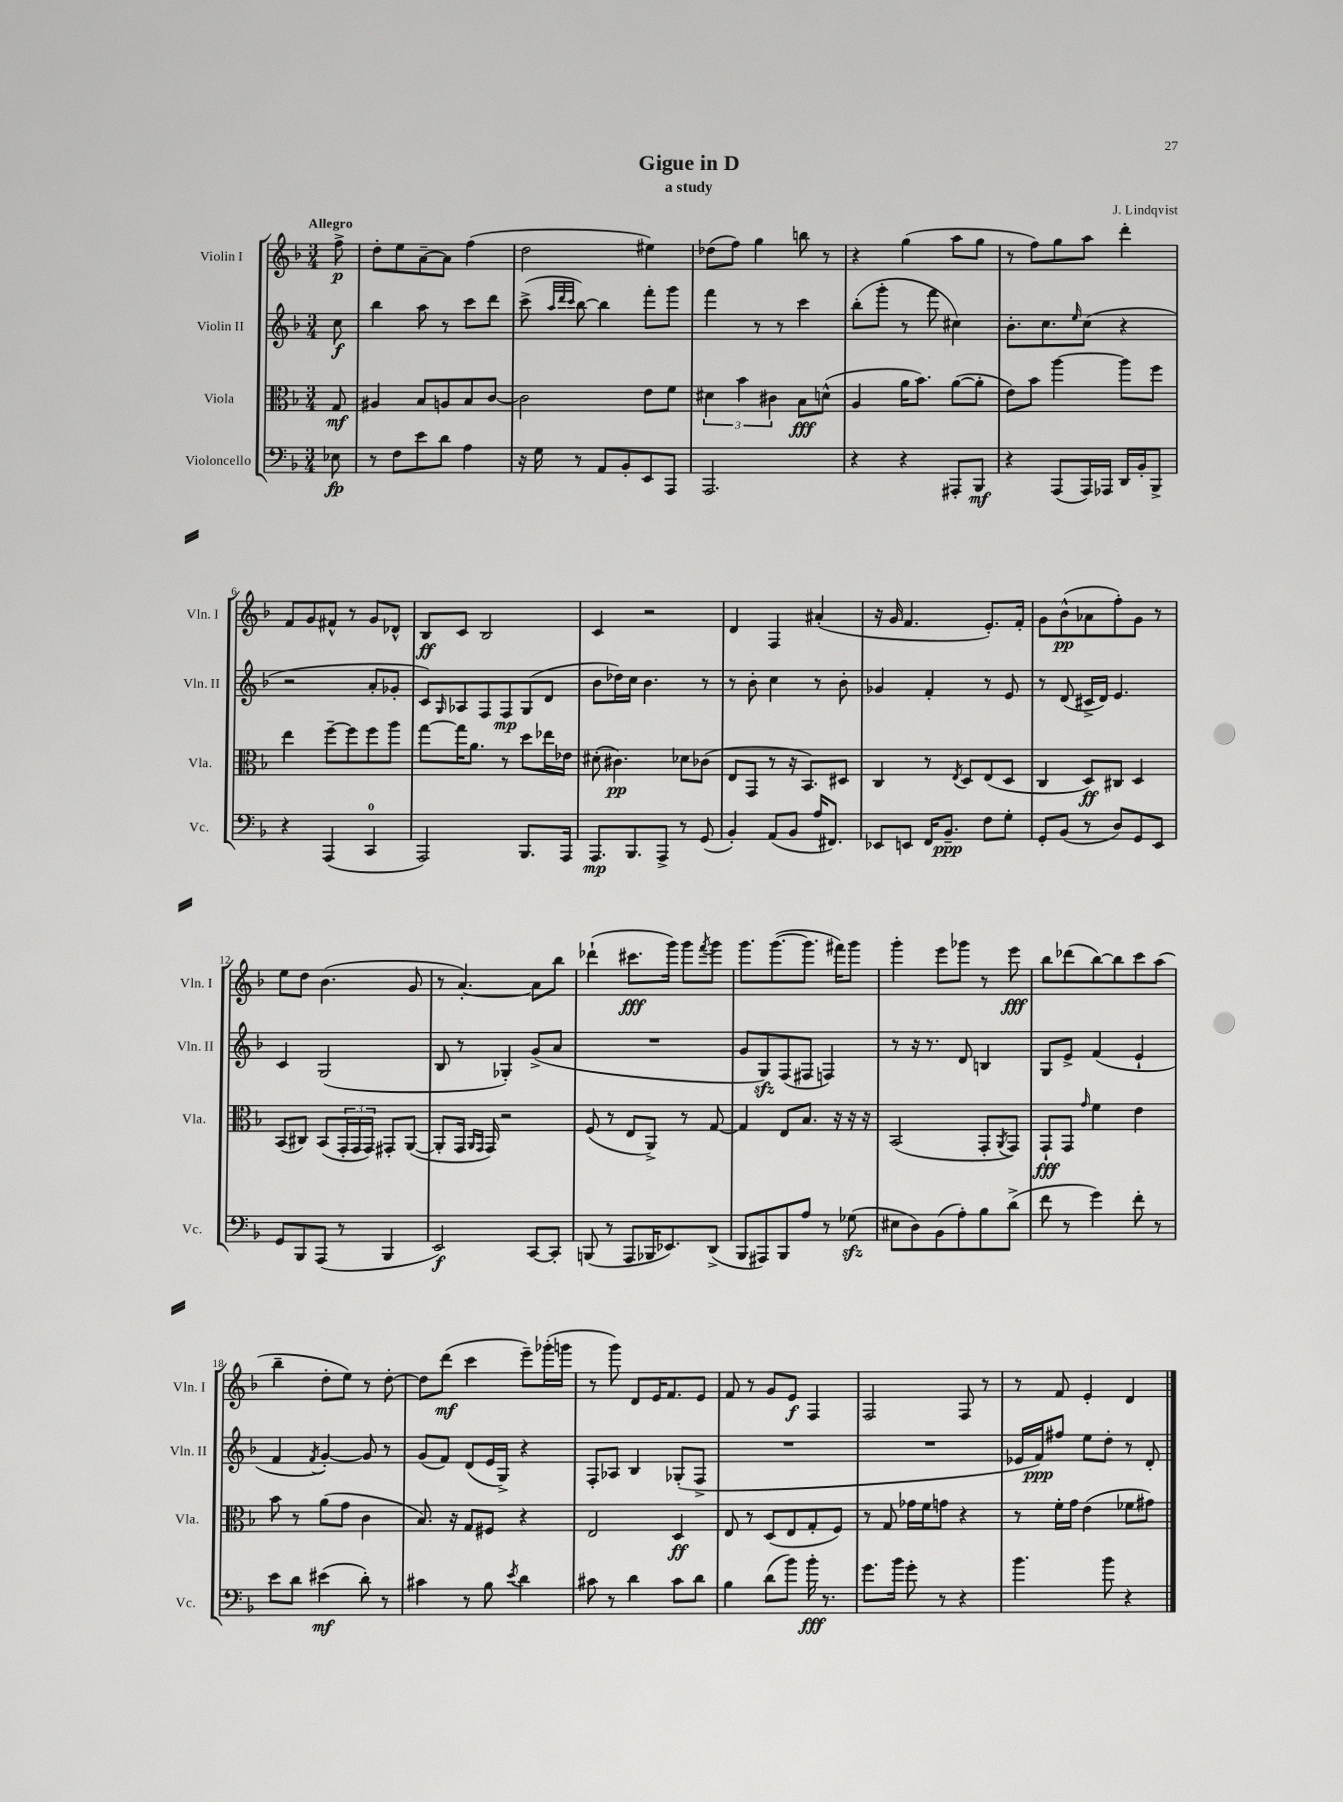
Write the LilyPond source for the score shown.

\header { title = "Gigue in D" composer = "J. Lindqvist" subtitle = "a study" }
<<
\new StaffGroup <<
\new Staff = "s0" \with { instrumentName = "Violin I" shortInstrumentName = "Vln. I" } {
    \clef treble \key f \major \numericTimeSignature \time 3/4 \partial 8 \tempo "Allegro"
    f''8->\p |
    d''8-. e''8 a'8~-- a'8 f''4( |
    d''2 eis''4) |
    des''8( f''8) g''4 b''8 r8 |
    r4 g''4( a''8 g''8 |
    r8 f''8) g''8 a''8 d'''4-. |
    f'8 g'8 fis'8-^ r8 g'8 des'8-^ |
    bes8\ff c'8 bes2 |
    c'4 r2 |
    d'4 f4 ais'4-.( |
    r16 g'16 f'4. e'8.-.) f'16-. |
    g'8 bes'8-^\pp( aes'8 f''8-.) g'8 r8 |
    e''8 d''8 bes'4.( g'8 |
    r8 a'4.~-.) a'8 bes''8 |
    des'''4-!( cis'''8.\fff g'''16) g'''8 \acciaccatura { f'''8 } g'''8 |
    g'''8. g'''8.~( g'''8. fis'''16) g'''8 |
    g'''4-. e'''8 ges'''8 r8 e'''8\fff |
    bes''8 des'''8( bes''8~) bes''8 c'''8 a''8( |
    bes''4-- d''8-. e''8) r8 d''8~-. |
    d''8 d'''8\mf( c'''4 e'''8--) ges'''16-.( g'''16 |
    r8 g'''8) d'8 e'16 f'8. e'8 |
    f'8 r8 g'8 e'8\f f4 |
    f2 f8 r8 |
    r8 f'8 e'4-. d'4 \bar "|." |
}
\new Staff = "s1" \with { instrumentName = "Violin II" shortInstrumentName = "Vln. II" } {
    \clef treble \key f \major \numericTimeSignature \time 3/4 \partial 8
    c''8\f |
    bes''4 a''8 r8 c'''8 d'''8 |
    c'''8->( \grace { a''32 d'''32 c'''32 } bes''8~) bes''4 f'''8-. g'''8 |
    f'''4 r8 r8 c'''4 |
    bes''8-.( g'''8-. r8 f'''8 cis''4) |
    bes'8.-. c''8. \grace { e''16 } c''8( r4 |
    r2 a'8-. ges'8-. |
    c'8) \grace { g16 } aes8 f8 f8\mp g8( d'8 |
    bes'8 des''16) c''16 bes'4. r8 |
    r8 bes'8-. c''4 r8 bes'8-. |
    ges'4 f'4-. r8 e'8 |
    r8 d'8( cis'16-> d'16) e'4. |
    c'4 g2( |
    bes8 r8 ges4-.) g'8->( a'8 |
    R2. |
    g'8 g8\sfz) f8( fis8 f4) |
    r8 r16 r8. d'8 b4 |
    g8 e'8-> f'4( e'4-! |
    f'4 \acciaccatura { f'8 } g'4~-.) g'8 r8 |
    g'8( f'8) d'8( e'16 g16->) r4 |
    f8-. aes8 bes4 ges8-.( f8-> |
    R2. |
    R2. |
    ees'16 f'16\ppp) fis''8 e''8 d''8-. r8 d'8-. \bar "|." |
}
\new Staff = "s2" \with { instrumentName = "Viola" shortInstrumentName = "Vla." } {
    \clef alto \key f \major \numericTimeSignature \time 3/4 \partial 8
    g8\mf |
    ais4 bes8 a8 bes8 c'8~ |
    c'2 e'8 f'8 |
    \tuplet 3/2 { dis'4 bes'4 cis'4 } bes8\fff d'8-^( |
    a4 a'16 bes'8.) a'8~( a'8-. |
    e'8) bes'8 a''4~ a''8 f''8 |
    e''4 f''8~-- f''8 f''8 a''8 |
    g''8~ g''16 a'8. r8 d''8 ees''16 ees'16 |
    dis'8-.( cis'4.\pp) des'8 ces'8( |
    e8 g,8 r8 r16 bes,8.) dis8 |
    c4 r8 \acciaccatura { e8 } d8 e8( d8 |
    c4 d8\ff) cis8 d4 |
    bes,8( cis8) bes,8( \tuplet 3/2 { g,16-. g,16 g,16) } gis,8-. a,8~( |
    a,8-. g,16 \grace { a,16 g,16 } g,16) r2 |
    f8( r8 e8 a,8->) r8 g8~ |
    g4 e8 bes8. r16 r16 r16 |
    bes,2( g,8-. \acciaccatura { a,8 } g,8) |
    g,8-!\fff g,8 \grace { g'16 } f'4 e'4 |
    bes'8 r8 a'8( g'8 c'4 |
    bes8.) r16 g8 fis8 r4 |
    e2 d4\ff |
    e8 r8 d8( e8 g8-. f8) |
    r8 g8 ges'16 f'16 g'8 r4 |
    r8 f'16-. g'16 e'4( fes'8 gis'8) \bar "|." |
}
\new Staff = "s3" \with { instrumentName = "Violoncello" shortInstrumentName = "Vc." } {
    \clef bass \key f \major \numericTimeSignature \time 3/4 \partial 8
    ees8\fp |
    r8 f8 e'8 d'8 a4 |
    r16 g16 r8 a,8 bes,8-. e,8 a,,8 |
    a,,2. |
    r4 r4 ais,,8-. bes,,8\mf |
    r4 a,,8( a,,16) aes,,16 d,16 bes,16-. bes,,8-> |
    r4 a,,4( c,4-0 |
    a,,2) bes,,8. a,,16 |
    a,,8.\mp bes,,8. a,,8-> r8 g,8( |
    bes,4-.) a,8( bes,8 a16 fis,8.) |
    ees,8 e,8 f,16 bes,8.--\ppp f8 g8-. |
    g,8-. bes,8( r8 d8) g,8 e,8 |
    g,8 bes,,8 a,,8( r8 bes,,4 |
    e,2\f) c,8~ c,8-. |
    b,,8( r8 a,,8 bes,,16 ees,8.) d,8->( |
    bes,,8 ais,,8) bes,,8 a8 r8 ges8\sfz( |
    eis8 d8) bes,8( a8-.) bes8 d'8->( |
    f'8 r8 g'4) f'8-. r8 |
    e'8 d'8 eis'4\mf( d'8-.) r8 |
    cis'4 r8 bes8 \acciaccatura { e'8 } d'4 |
    cis'8 r8 d'4 cis'8 d'8 |
    bes4 d'8( bes'8) bes'16-.\fff r8. |
    g'8. bes'16 g'8-. r8 r4 |
    bes'4. bes'8 r4 \bar "|." |
}
>>
>>
